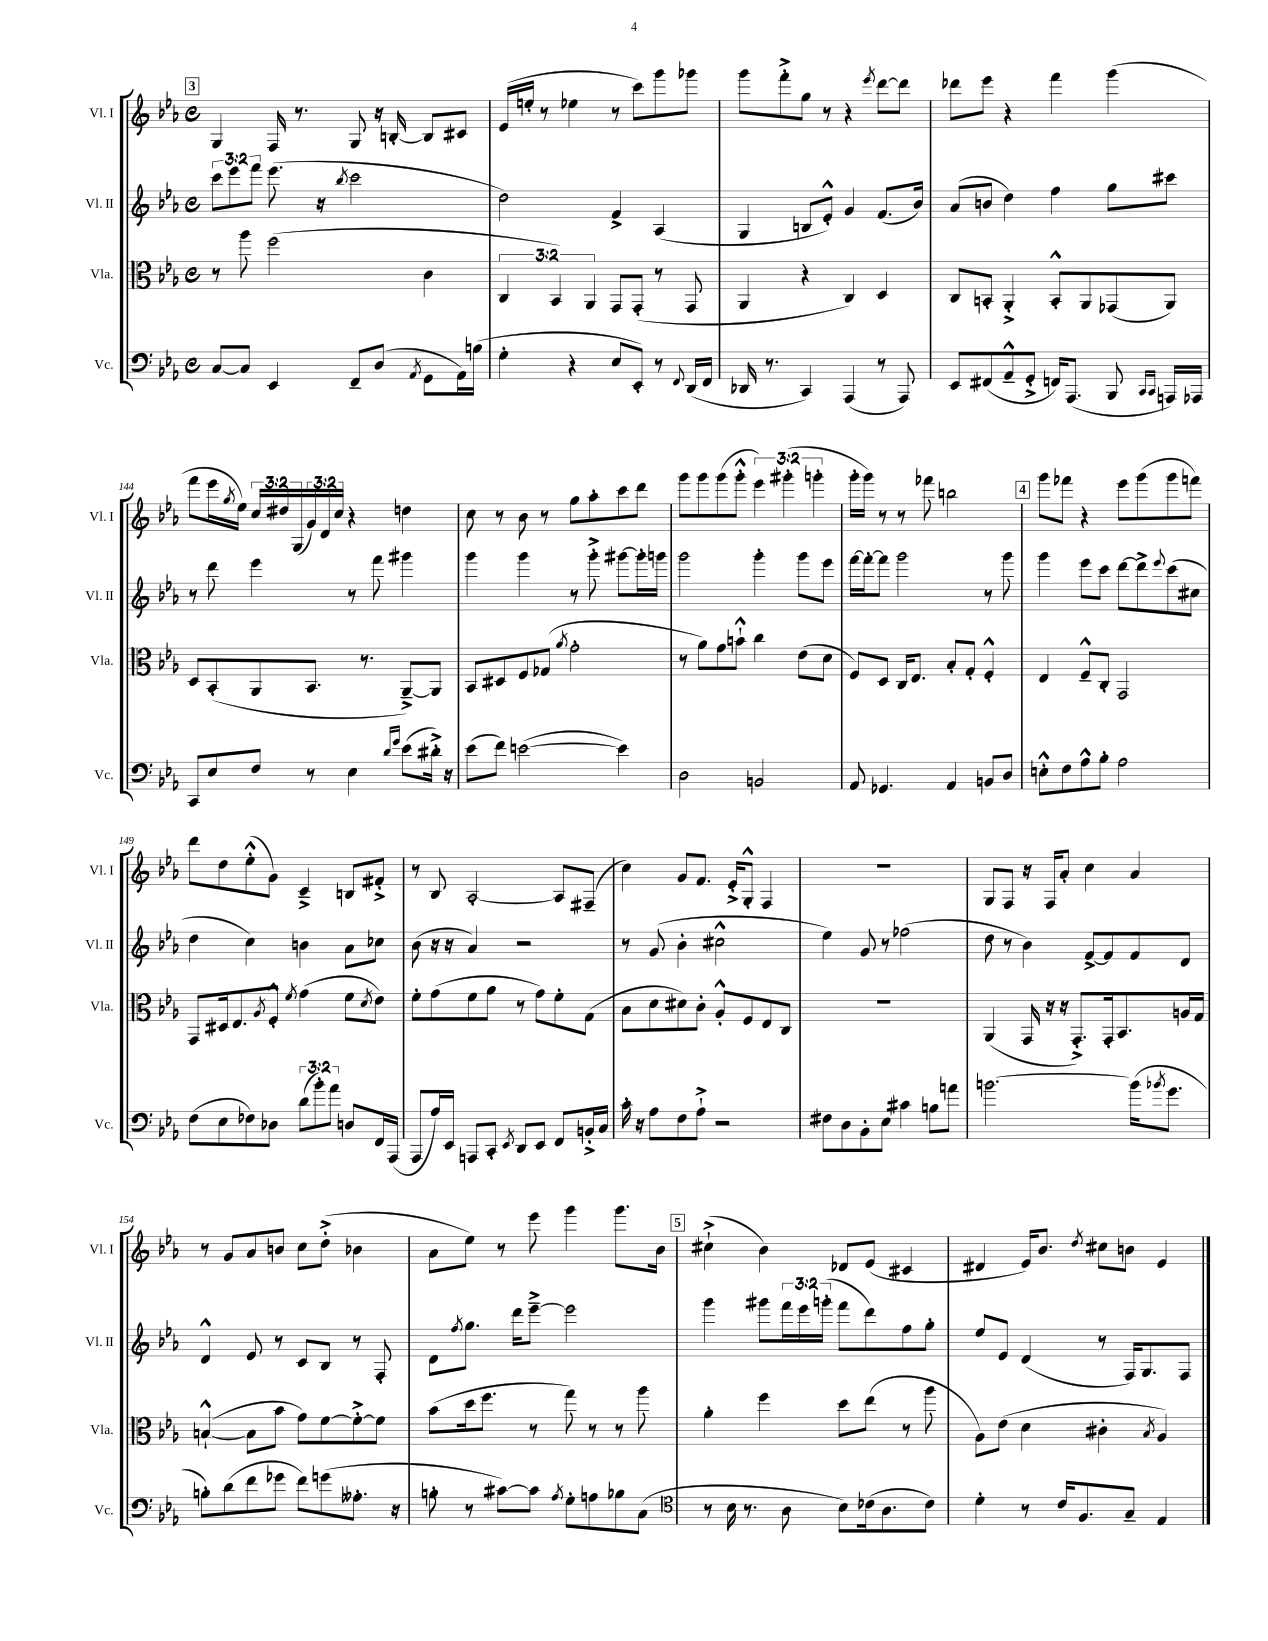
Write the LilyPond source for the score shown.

<<
\new StaffGroup <<
\new Staff = "s0" \with { instrumentName = "Vl. I" shortInstrumentName = "Vl. I" } {
    \clef treble \key ees \major \defaultTimeSignature \time 4/4 \override Staff.TupletNumber.text = #tuplet-number::calc-fraction-text
    \mark \markup { \box "3" } g4 f16 r8. g8 r16 b16~-. b8 cis'8 |
    ees'16( e''16-. r8 ees''4 r8 c'''8) g'''8 ges'''8 |
    g'''8 f'''8-.-> g''8 r8 r4 \acciaccatura { ees'''8 } d'''8~ d'''8 |
    des'''8 ees'''8 r4 f'''4 g'''4( |
    f'''8 ees'''16 \acciaccatura { g''8 } ees''16) \tuplet 3/2 { c''16 dis''16 g16( } \tuplet 3/2 { g'16) d'16 c''16 } r4 d''4 |
    c''8 r8 bes'8 r8 g''8 aes''8-. c'''8 d'''8 |
    g'''8 g'''8 g'''8( g'''8-.-^ \tuplet 3/2 { ees'''4) gis'''4-.( g'''4-. } |
    g'''16-. g'''16) r8 r8 fes'''8 b''2 |
    \mark \markup { \box "4" } g'''8 fes'''8 r4 ees'''8 g'''8( g'''8 f'''8) |
    d'''8 d''8 ees''8-.-^( g'8) c'4---> b8 fis'8-.-> |
    r8 bes8 aes2~-. aes8 fis8--( |
    c''4) g'8 f'8. ees'16-.-> g8-.-^ f4 |
    R1 |
    g8 f8 r16 f16 aes'8-. c''4 aes'4 |
    r8 g'8 aes'8 b'8 c''8 d''8-.->( bes'4 |
    aes'8 ees''8) r8 ees'''8 g'''4 g'''8. bes'16 |
    \mark \markup { \box "5" } cis''4-!->( bes'4) des'8 ees'8( cis'4 |
    dis'4 ees'16) bes'8. \acciaccatura { d''8 } cis''8 b'8 ees'4 \bar "|." |
}
\new Staff = "s1" \with { instrumentName = "Vl. II" shortInstrumentName = "Vl. II" } {
    \clef treble \key ees \major \defaultTimeSignature \time 4/4 \override Staff.TupletNumber.text = #tuplet-number::calc-fraction-text
    \mark \markup { \box "3" } \tuplet 3/2 { c'''8 ees'''8 f'''8 } ees'''8.( r16 \acciaccatura { bes''8 } c'''2 |
    d''2) f'4-> aes4( |
    g4 b8 ees'8-.-^) g'4 f'8.( bes'16) |
    aes'8( b'8 d''4) f''4 g''8 cis'''8 |
    r8 d'''8 ees'''4 r8 f'''8 gis'''4 |
    g'''4 g'''4 r8 g'''8-.-> gis'''8~ gis'''16-. g'''16 |
    g'''2 g'''4-. g'''8 ees'''8 |
    f'''16~ f'''16~-. f'''8 g'''2 r8 g'''8 |
    \mark \markup { \box "4" } g'''4 ees'''8 c'''8 d'''8~ d'''8-> \appoggiatura { ees'''8 } c'''8( cis''8 |
    d''4 c''4) b'4 aes'8 ces''8 |
    bes'8( r16 r16 aes'4) r2 |
    r8 g'8( bes'4-. cis''2-^ |
    ees''4) g'8 r8 fes''2( |
    d''8 r8 bes'4) f'8~-> f'8 f'8 d'8 |
    d'4-^ ees'8 r8 c'8 bes8 r8 f8-. |
    d'8 \acciaccatura { f''8 } g''8. d'''16 ees'''8~---> ees'''2 |
    \mark \markup { \box "5" } g'''4 gis'''8 \tuplet 3/2 { f'''16 ees'''16 g'''16-.( } f'''8 d'''8) f''8 g''8-. |
    ees''8 ees'8 d'4( r8 f16) g8. f8 \bar "|." |
}
\new Staff = "s2" \with { instrumentName = "Vla." shortInstrumentName = "Vla." } {
    \clef alto \key ees \major \defaultTimeSignature \time 4/4 \override Staff.TupletNumber.text = #tuplet-number::calc-fraction-text
    \mark \markup { \box "3" } r8 aes''8 f''2( c'4 |
    \tuplet 3/2 { c4 bes,4) aes,4 } g,8 g,8-.( r8 g,8 |
    aes,4 r4 c4) d4 |
    c8 b,8-. aes,4-.-> b,8-.-^ aes,8 ges,8( aes,8) |
    d8 bes,8-.( aes,8 bes,8. r8. aes,8~--->) aes,8 |
    bes,8 dis8 f8 ges8( \acciaccatura { aes'8 } g'2-. |
    r8 aes'8) g'8 b'8-!-^ c''4 ees'8( d'8 |
    f8) d8 c16 ees8. bes8-. g8-. f4-.-^ |
    \mark \markup { \box "4" } ees4 f8---^ c8-. g,2 |
    g,8 dis16 ees8. \acciaccatura { aes8 } f8-.-^ \acciaccatura { f'8 } g'4( f'8 \acciaccatura { d'8 } ees'8) |
    f'8-. g'8( f'8 aes'8 r8 g'8) f'8-. g8( |
    bes8 d'8 dis'8) c'8-. aes8-.-^ f8 ees8 c8 |
    R1 |
    aes,4( g,16 r16 r16 g,8.-.->) g,16-. bes,8. a16 g16 |
    b4~-!-^( b8 bes'8 g'8) f'8~ f'8~-.-> f'8 |
    bes'8( d''16 f''8. r8 g''8) r8 r8 aes''8 |
    \mark \markup { \box "5" } aes'4-. f''4 d''8 ees''8( r8 aes''8 |
    aes8) ees'8( d'4 cis'4-. \acciaccatura { bes8 } aes4) \bar "|." |
}
\new Staff = "s3" \with { instrumentName = "Vc." shortInstrumentName = "Vc." } {
    \clef bass \key ees \major \defaultTimeSignature \time 4/4 \override Staff.TupletNumber.text = #tuplet-number::calc-fraction-text
    \mark \markup { \box "3" } c8~ c8 ees,4 f,8-- d8( \acciaccatura { aes,8 } g,8 aes,16) b16( |
    g4-. r4 ees8 ees,8-.) r8 \appoggiatura { f,8 } d,16( f,16 |
    des,16 r8. c,4) aes,,4( r8 aes,,8) |
    ees,8 fis,8( aes,8---^ g,8-.-> f,16) aes,,8.( bes,,8 \grace { c,16 c,16 } a,,16) aes,,16 |
    c,8 ees8 f8 r8 ees4 \grace { d'16 g'16 } ees'8( dis'16-.->) r16 |
    ees'8( f'8) e'2~( e'4) |
    d2 b,2 |
    aes,8 ges,4. aes,4 b,8 d8 |
    \mark \markup { \box "4" } e8-.-^ f8 aes8-^ bes8-. aes2 |
    f8( ees8 fes8) des8 \tuplet 3/2 { d'8( bes'8-.) aes'8 } d8 f,16 aes,,16( |
    aes,,8 aes16) ees,16 a,,8 c,8-. \acciaccatura { ees,8 } d,8 ees,8 f,8 b,16-.-> c16 |
    c'16-. r16 aes8 f8 aes8-!-> r2 |
    fis8 d8 bes,8-. ees8 cis'4 b8 a'8 |
    b'2.~ b'16( \acciaccatura { bes'8 } g'8. |
    b8-.) d'8( f'8 ges'8 f'8) g'8( aeses8.-. r16 |
    b8-. r8 cis'8~) cis'8 \acciaccatura { aes8 } g8-. a8 bes8 c8( |
    \mark \markup { \box "5" } \clef tenor r8 bes16 r8. aes8 bes8) ces'16( aes8. ces'8) |
    d'4-. r8 c'16 f8. g8-- ees4 \bar "|." |
}
>>
>>
\layout { \context { \Score currentBarNumber = #140 } }
